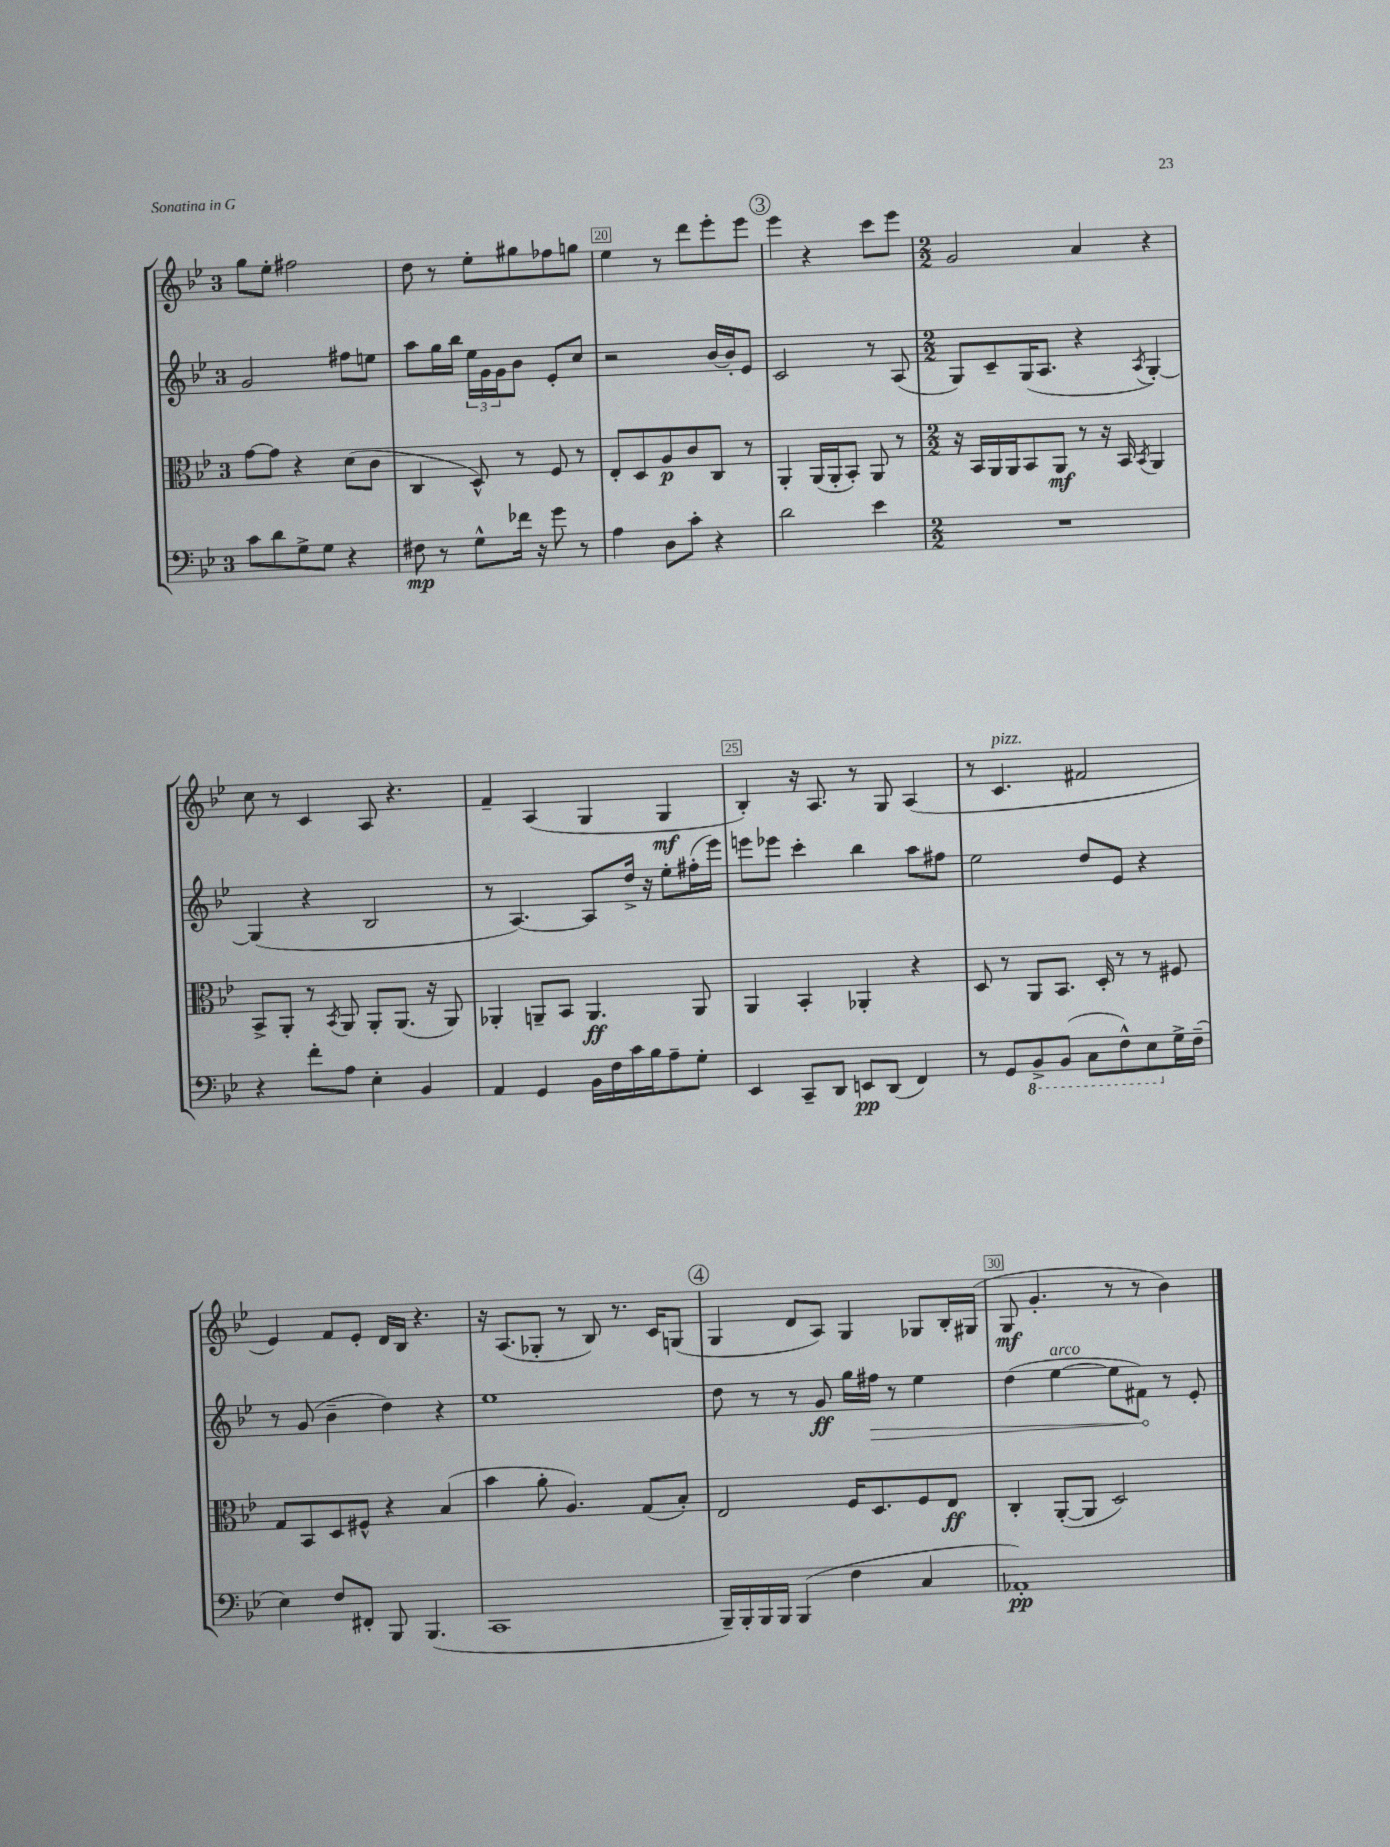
<<
\new StaffGroup <<
\new Staff = "s0" {
    \clef treble \key bes \major \once \override Staff.TimeSignature.style = #'single-digit \time 3/4
    g''8 ees''8-. fis''2 |
    d''8 r8 ees''8-. gis''8 fes''8 g''8 |
    ees''4 r8 d'''8 ees'''8-. ees'''8 |
    \mark \markup { \circle "3" } ees'''4 r4 c'''8 ees'''8 |
    \numericTimeSignature \time 2/2 g'2 a'4 r4 |
    c''8 r8 c'4 a8 r4. |
    f'4-- a4( g4 g4\mf |
    bes4-.) r16 a8. r8 g8 a4( |
    r8 c'4.^\markup { \italic "pizz." } fis'2 |
    ees'4) f'8 ees'8-. d'16 bes16 r4. |
    r16 a8.( ges8-. r8 bes8) r8. c'16 g8( |
    \mark \markup { \circle "4" } g4 d'8 a8) g4 ges8 bes16-. gis16( |
    g8\mf g'4.-. r8 r8 bes'4) \bar "|." |
}
\new Staff = "s1" {
    \clef treble \key bes \major \once \override Staff.TimeSignature.style = #'single-digit \time 3/4
    g'2 fis''8 e''8 |
    a''8 g''16 bes''16 \tuplet 3/2 { ees''16 g'16 g'16 } bes'8 ees'8-. c''8 |
    r2 bes'16~ bes'16-. ees'8 |
    \mark \markup { \circle "3" } c'2 r8 a8( |
    \numericTimeSignature \time 2/2 g8) c'8-- g16( a8. r4 \acciaccatura { a8 } g4~-.) |
    g4( r4 bes2 |
    r8 a4.~) a8 d''16-> r16 ees''8-. fis''16-.( ees'''16) |
    e'''8 ees'''8 c'''4-. bes''4 a''8 fis''8 |
    ees''2 d''8 ees'8 r4 |
    r8 g'8( bes'4-- d''4) r4 |
    ees''1 |
    \mark \markup { \circle "4" } d''8 r8 r8 g'8\ff g''16 \once \override Hairpin.circled-tip = ##t fis''16\> r8 ees''4 |
    d''4( ees''4~^\markup { \italic "arco" } ees''8 fis'8\!) r8 ees'8-. \bar "|." |
}
\new Staff = "s2" {
    \clef alto \key bes \major \once \override Staff.TimeSignature.style = #'single-digit \time 3/4
    g'8~ g'8 r4 d'8( c'8 |
    c4 d8-^) r8 f8 r8 |
    ees8-. d8 a8\p c'8 c8 r8 |
    \mark \markup { \circle "3" } a,4-. a,16( a,16-. bes,8-.) a,8 r8 |
    \numericTimeSignature \time 2/2 r16 bes,16 a,16 a,16 bes,8 a,8\mf r8 r16 bes,16 \acciaccatura { bes,8 } a,4 |
    bes,8-> a,8-. r8 \acciaccatura { bes,8 } a,8 a,8-. a,8.( r16 a,8) |
    aes,4-. a,8-- bes,8 a,4.\ff a,8 |
    a,4 bes,4-. aes,4-. r4 |
    d8 r8 a,8 bes,8. d16-. r8 r8 fis8 |
    g8 bes,8 d8 fis8-^ r4 bes4( |
    bes'4 a'8-. a4.) g8( bes8-.) |
    \mark \markup { \circle "4" } ees2 f16 d8. f8 ees8\ff |
    c4-. a,8~-.( a,8 d2) \bar "|." |
}
\new Staff = "s3" {
    \clef bass \key bes \major \once \override Staff.TimeSignature.style = #'single-digit \time 3/4
    c'8 d'8 g8-> g8 r4 |
    fis8\mp r8 g8-^ fes'16 r16 g'8 r8 |
    a4 d8 c'8-. r4 |
    \mark \markup { \circle "3" } d'2 ees'4 |
    \numericTimeSignature \time 2/2 R1 |
    r4 f'8-. a8 ees4-. bes,4 |
    a,4 g,4 bes,16 f16 c'16 bes16 a8-- g8-. |
    ees,4 c,8-- d,8 e,8\pp d,8( f,4) |
    r8 g,8 \ottava #-1 bes,,8-> bes,,8( c,8 f,8-^) ees,8 \ottava #0 g16-> f16--( |
    ees4) f8 fis,8-. bes,,8 bes,,4.( |
    c,1 |
    \mark \markup { \circle "4" } bes,,16--) bes,,16-. bes,,16 bes,,16 bes,,4( f4 c4 |
    aes,1-.\pp) \bar "|." |
}
>>
>>
\layout { \context { \Score currentBarNumber = #18 \override BarNumber.break-visibility = ##(#f #t #t) barNumberVisibility = #(every-nth-bar-number-visible 5) \override BarNumber.stencil = #(make-stencil-boxer 0.1 0.3 ly:text-interface::print) } }
